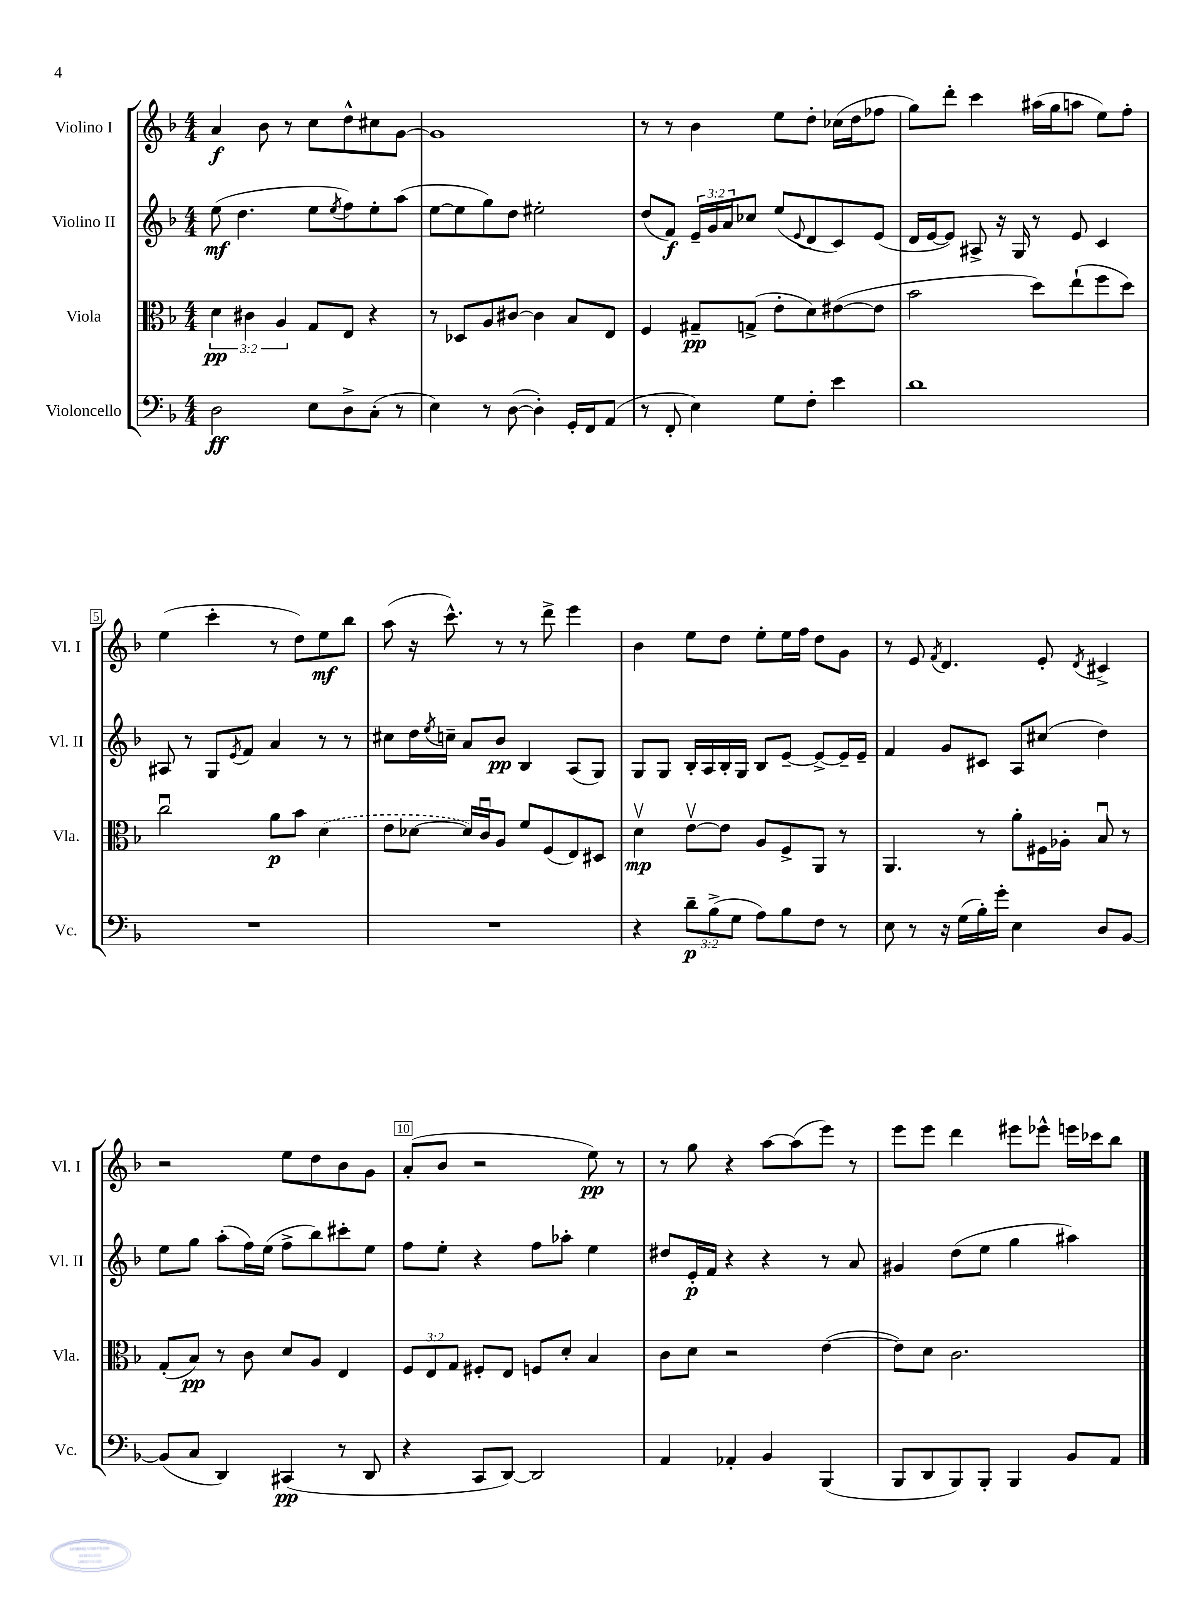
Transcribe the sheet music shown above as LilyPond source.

<<
\new StaffGroup <<
\new Staff = "s0" \with { instrumentName = "Violino I" shortInstrumentName = "Vl. I" } {
    \clef treble \key f \major \numericTimeSignature \time 4/4
    a'4\f bes'8 r8 c''8 d''8-^ cis''8 g'8~ |
    g'1 |
    r8 r8 bes'4 e''8 d''8-. ces''16( d''16 fes''8 |
    g''8) d'''8-. c'''4 ais''16( g''16 a''8 e''8) f''8-. |
    e''4( c'''4-. r8 d''8) e''8\mf bes''8 |
    a''8( r16 c'''8.-^) r8 r8 d'''8-> e'''4 |
    bes'4 e''8 d''8 e''8-. e''16 f''16 d''8 g'8 |
    r8 e'8 \acciaccatura { f'8 } d'4. e'8-. \acciaccatura { d'8 } cis'4-> |
    r2 e''8 d''8 bes'8 g'8 |
    a'8-.( bes'8 r2 e''8\pp) r8 |
    r8 g''8 r4 a''8~ a''8( e'''8) r8 |
    e'''8 e'''8 d'''4 eis'''8 ees'''8-^ e'''16 ces'''16 bes''8 \bar "|." |
}
\new Staff = "s1" \with { instrumentName = "Violino II" shortInstrumentName = "Vl. II" } {
    \clef treble \key f \major \numericTimeSignature \time 4/4 \override Staff.TupletNumber.text = #tuplet-number::calc-fraction-text
    e''8\mf( d''4. e''8 \acciaccatura { e''8 } f''8) e''8-. a''8( |
    e''8~ e''8 g''8) d''8 eis''2-. |
    d''8( f'8\f) \tuplet 3/2 { e'16-- g'16 a'16 } ces''8 e''8( \appoggiatura { e'8 } d'8 c'8) e'8( |
    d'16 e'16~ e'8) ais8-> r16 g16 r8 e'8 c'4 |
    ais8 r8 g8 \acciaccatura { e'8 } f'8 a'4 r8 r8 |
    cis''8 d''16 \acciaccatura { e''8 } c''16-- a'8 bes'8\pp bes4 a8( g8) |
    g8 g8 bes16-. a16 bes16-. g16 bes8 e'8~-- e'8~-> e'16-- e'16-- |
    f'4 g'8 cis'8 a8 cis''8( d''4) |
    e''8 g''8 a''8-.( f''16) e''16( f''8-> bes''8) cis'''8-. e''8 |
    f''8 e''8-. r4 f''8 aes''8-. e''4 |
    dis''8 e'16-.\p f'16 r4 r4 r8 a'8 |
    gis'4 d''8( e''8 g''4 ais''4) \bar "|." |
}
\new Staff = "s2" \with { instrumentName = "Viola" shortInstrumentName = "Vla." } {
    \clef alto \key f \major \numericTimeSignature \time 4/4 \override Staff.TupletNumber.text = #tuplet-number::calc-fraction-text
    \tuplet 3/2 { d'4\pp cis'4 a4 } g8 e8 r4 |
    r8 des8 a8 cis'8~ cis'4 bes8 e8 |
    f4 gis8--\pp g8->( e'8-. d'8) eis'8~( eis'8 |
    bes'2 d''8) e''8-!( f''8 d''8) |
    c''2\downbow a'8\p bes'8 \once \slurDashed d'4( |
    e'8 des'8~ des'16) c'16\downbow a8 f'8 f8( e8) dis8 |
    d'4\upbow\mp e'8~\upbow e'8 a8 f8-> a,8 r8 |
    a,4. r8 a'8-. fis16 aes16-. bes8\downbow r8 |
    g8-.( bes8\pp) r8 c'8 d'8 a8 e4 |
    \tuplet 3/2 { f8 e8 g8 } fis8-. e8 f8 d'8-. bes4 |
    c'8 d'8 r2 e'4~( |
    e'8) d'8 c'2. \bar "|." |
}
\new Staff = "s3" \with { instrumentName = "Violoncello" shortInstrumentName = "Vc." } {
    \clef bass \key f \major \numericTimeSignature \time 4/4 \override Staff.TupletNumber.text = #tuplet-number::calc-fraction-text
    d2\ff e8 d8-> c8-.( r8 |
    e4) r8 d8~( d4-.) g,16-. f,16 a,8( |
    r8 f,8-. e4) g8 f8-. e'4 |
    d'1 |
    R1 |
    R1 |
    r4 \tuplet 3/2 { d'8--\p bes8->( g8 } a8) bes8 f8 r8 |
    e8 r8 r16 g16( bes16-.) g'16-. e4 d8 bes,8~ |
    bes,8( c8 d,4) cis,4\pp( r8 d,8 |
    r4 c,8 d,8~) d,2 |
    a,4 aes,4-. bes,4 bes,,4( |
    bes,,8 d,8 bes,,8) bes,,8-. bes,,4 bes,8 a,8 \bar "|." |
}
>>
>>
\layout { \context { \Score \override BarNumber.break-visibility = ##(#f #t #t) barNumberVisibility = #(every-nth-bar-number-visible 5) \override BarNumber.stencil = #(make-stencil-boxer 0.1 0.3 ly:text-interface::print) } }
